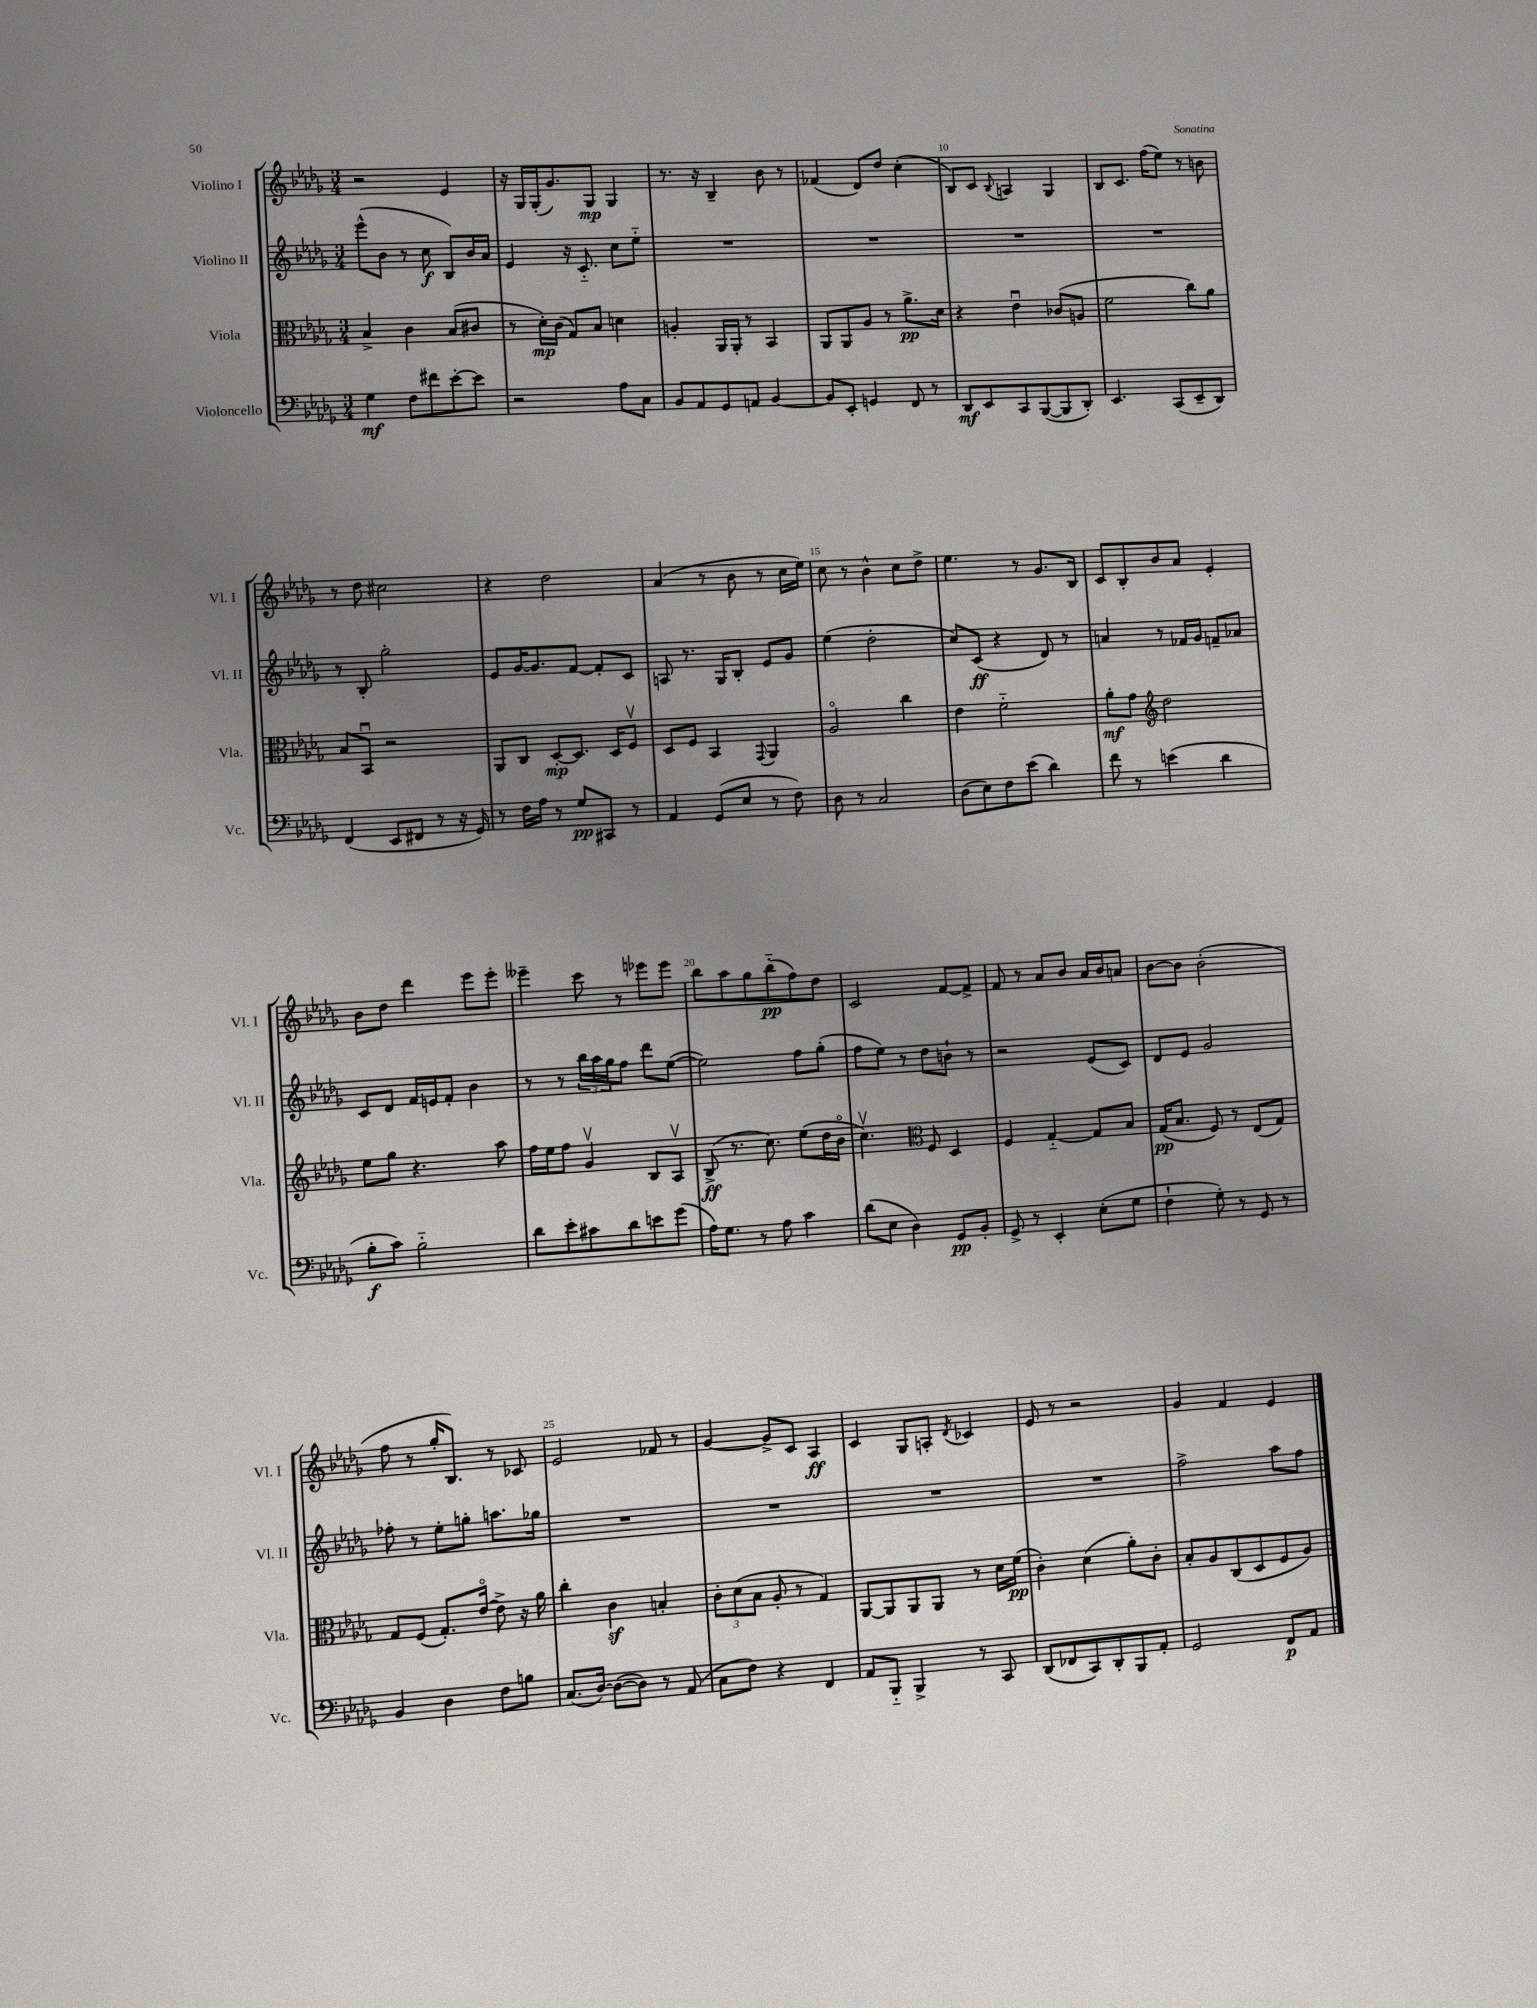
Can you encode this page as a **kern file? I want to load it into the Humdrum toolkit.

**kern	**kern	**kern	**kern
*staff4	*staff3	*staff2	*staff1
*clefF4	*clefC3	*clefG2	*clefG2
*k[b-e-a-d-g-]	*k[b-e-a-d-g-]	*k[b-e-a-d-g-]	*k[b-e-a-d-g-]
*M3/4	*M3/4	*M3/4	*M3/4
4G-	4B-^	(8eee-^^	2r
.	.	8b-	.
8F	4c	8r	.
8f#	.	8cc	.
[8e-'	(8B-	8B-)	4e-
8e-]	8c#	16b-	.
.	.	16a-	.
=	=	=	=
2r	8r	4e-	16r
.	.	.	16G-
.	16d-')	.	(16G-'
.	(16c	.	8.g-)
.	8G-)	16r	.
.	.	8.c'~	.
.	8B-	.	8G-
8A-	4d	8cc	4G-
8C	.	8ee-'~	.
=	=	=	=
8BB-	4A'	2.r	8.r
8AA-	.	.	.
.	.	.	16r
8GG-	16AA-	.	4B-~
.	16AA-'	.	.
8AA	8r	.	.
[4BB-	4BB-	.	8b-
.	.	.	8r
=	=	=	=
8BB-]	8AA-	2.r	(4f-
8EE-'	8AA-	.	.
4GG	8A-	.	8d-)
.	8r	.	8dd-
8FF	8.a-^	.	(4cc'
8r	.	.	.
.	16d-	.	.
=	=	=	=
8DD-	4r	2.r	8B-)
8EE-	.	.	8c
.	.	.	8qqB-
8CC	4e-u	.	4A
([8BBB-	.	.	.
8BBB-]	(8c-	.	4G-
8DD-')	8A	.	.
=	=	=	=
4.EE-	2f	2.r	8B-
.	.	.	8.c
.	.	.	(16ff
(8CC	.	.	8ee-)
8EE-~	8cc)	.	8r
8DD-)	8a-	.	8b
=	=	=	=
(4FF	8B-	8r	8r
.	8BB-u	8B-'	8dd-
8EE-	2r	2gg-'	2cc#
8FF#	.	.	.
8r	.	.	.
16r	.	.	.
16GG-)	.	.	.
=	=	=	=
8r	8AA-	8e-	4r
16F	8C	[16g-	.
16A-	.	8.g-]	.
8r	[8D-'	.	2dd-
8G-	8.D-]	[8f	.
8CC#	.	8f']	.
.	16D-	.	.
8r	8Fv	8c	.
=	=	=	=
4AA-	8D-	8A	(4a-
.	8F	8.r	.
(8GG-	4BB-	.	8r
.	.	16G-	.
8E-	.	8B-'	8b-
.	8qqGG-	.	.
8r	4AA-	8e-	8r
8F)	.	8g-	16cc
.	.	.	16ee-)
=	=	=	=
8D-	2A-o	(4ee-	8cc
8r	.	.	8r
2C	.	2dd-'	4b-^^
.	4cc	.	8cc
.	.	.	8dd-^
=	=	=	=
(8D-	4e-	8cc)	4.ee-
8E-)	.	(8c	.
8F	2f'~	4r	.
(8e-	.	.	8r
4d-)	.	8d-)	8.g-
.	.	8r	.
.	.	.	16B-
=	=	=	=
8f	8a-'	4a	8c
8r	8g-	.	8B-'
*	*clefG2	*	*
(4e	2dd-	8r	8b-
.	.	16f-	8a-
.	.	16g-	.
4d-	.	8f~	4e-'
.	.	8a-	.
=	=	=	=
8B-'	8ee-	8c	8b-
8c)	8gg-	8d-	8dd-
2B-'~	4.r	16f	4ddd-
.	.	16e	.
.	.	8f'	.
.	.	4b-	8eee-
.	8aa-	.	8eee-'
=	=	=	=
8d-	16ff	8r	4eee--~
.	16ee-	.	.
8e-'	8ff	8r	.
8c#	4g-v	24bb-	8ccc
.	.	24aa-	.
.	.	24gg-	.
8d-	.	8ff	8r
8e	8B-	8ddd-	8eee-
(8g-	8A-v	([8ee-	8eee-
=	=	=	=
16A-)	(8B-^	2ee-])	8bb-
8.G-	.	.	.
.	8.r	.	8aa-
8r	.	.	8gg-
.	8.cc)	.	.
8A-	.	.	(8bb-'~
4c	(8ee-	8ff	8ff)
.	16dd-	(8gg-'	8dd-
.	16b-o	.	.
=	=	=	=
(8d-	4.ccv)	8ff	2c
8E-	.	8ee-)	.
4D-)	.	8r	.
*	*clefC3	*	*
.	8F	8dd-	.
8GG-	4D-	8b`	[8f
8BB-'	.	8r	8f^]
=	=	=	=
8GG-^	4F	2r	8f
8r	.	.	8r
4EE-'	[4G-'~	.	8a-
.	.	.	8b-
(8E-'	8G-]	(8e-	16a-
.	.	.	16b-
8G-	8B-	8c)	8a
=	=	=	=
4F`	(16G-	8d-	[8b-
.	8.B-	.	.
.	.	8e-	8b-]
8G-')	8F)	2g-	(2b-'
8r	8r	.	.
8GG-	(8E-	.	.
8r	8G-)	.	.
=	=	=	=
4BB-	8G-	8ff-'	8ff
.	(8F	8r	8r
4D-	8.G-')	8ee-'	16gg-'
.	.	.	8.B-)
.	.	8gg'	.
.	[16e-o	.	.
8F	8e-^]	8.aa	8r
8B	16r	.	8c-
.	16a-	16gg-	.
=	=	=	=
(8.C	4cc'	2.r	2e-
[16D-)	.	.	.
(8D-_	4c	.	.
8D-])	.	.	.
8r	4B'	.	8f-
(8AA-	.	.	8r
=	=	=	=
8C	12c'	2.r	[4g-
.	(12d-	.	.
8F)	.	.	.
.	12B-	.	.
4r	8A-'	.	8g-^]
.	8r	.	8c
4FF	4G-)	.	4A-
=	=	=	=
8AA-	[8AA-	2.r	4c
8BBB-'~	8AA-]	.	.
4BBB-^	8AA-	.	8G-
.	8AA-	.	8A'
.	.	.	8qd-
8r	8r	.	4c-
8CC	16d-	.	.
.	(16f	.	.
=	=	=	=
(8DD-	4c')	2.r	8e-
8FF-	.	.	8r
8CC)	(4d-	.	2r
8DD-'	.	.	.
8BBB-	8a-')	.	.
8AA-'	8c'	.	.
=	=	=	=
2GG-	8B-'	2ff^	4g-
.	8A-	.	.
.	(8C	.	4f
.	8D-	.	.
8FF	8F	8aa-	4e-
8AA-	8A-)	8ff	.
==	==	==	==
*-	*-	*-	*-
